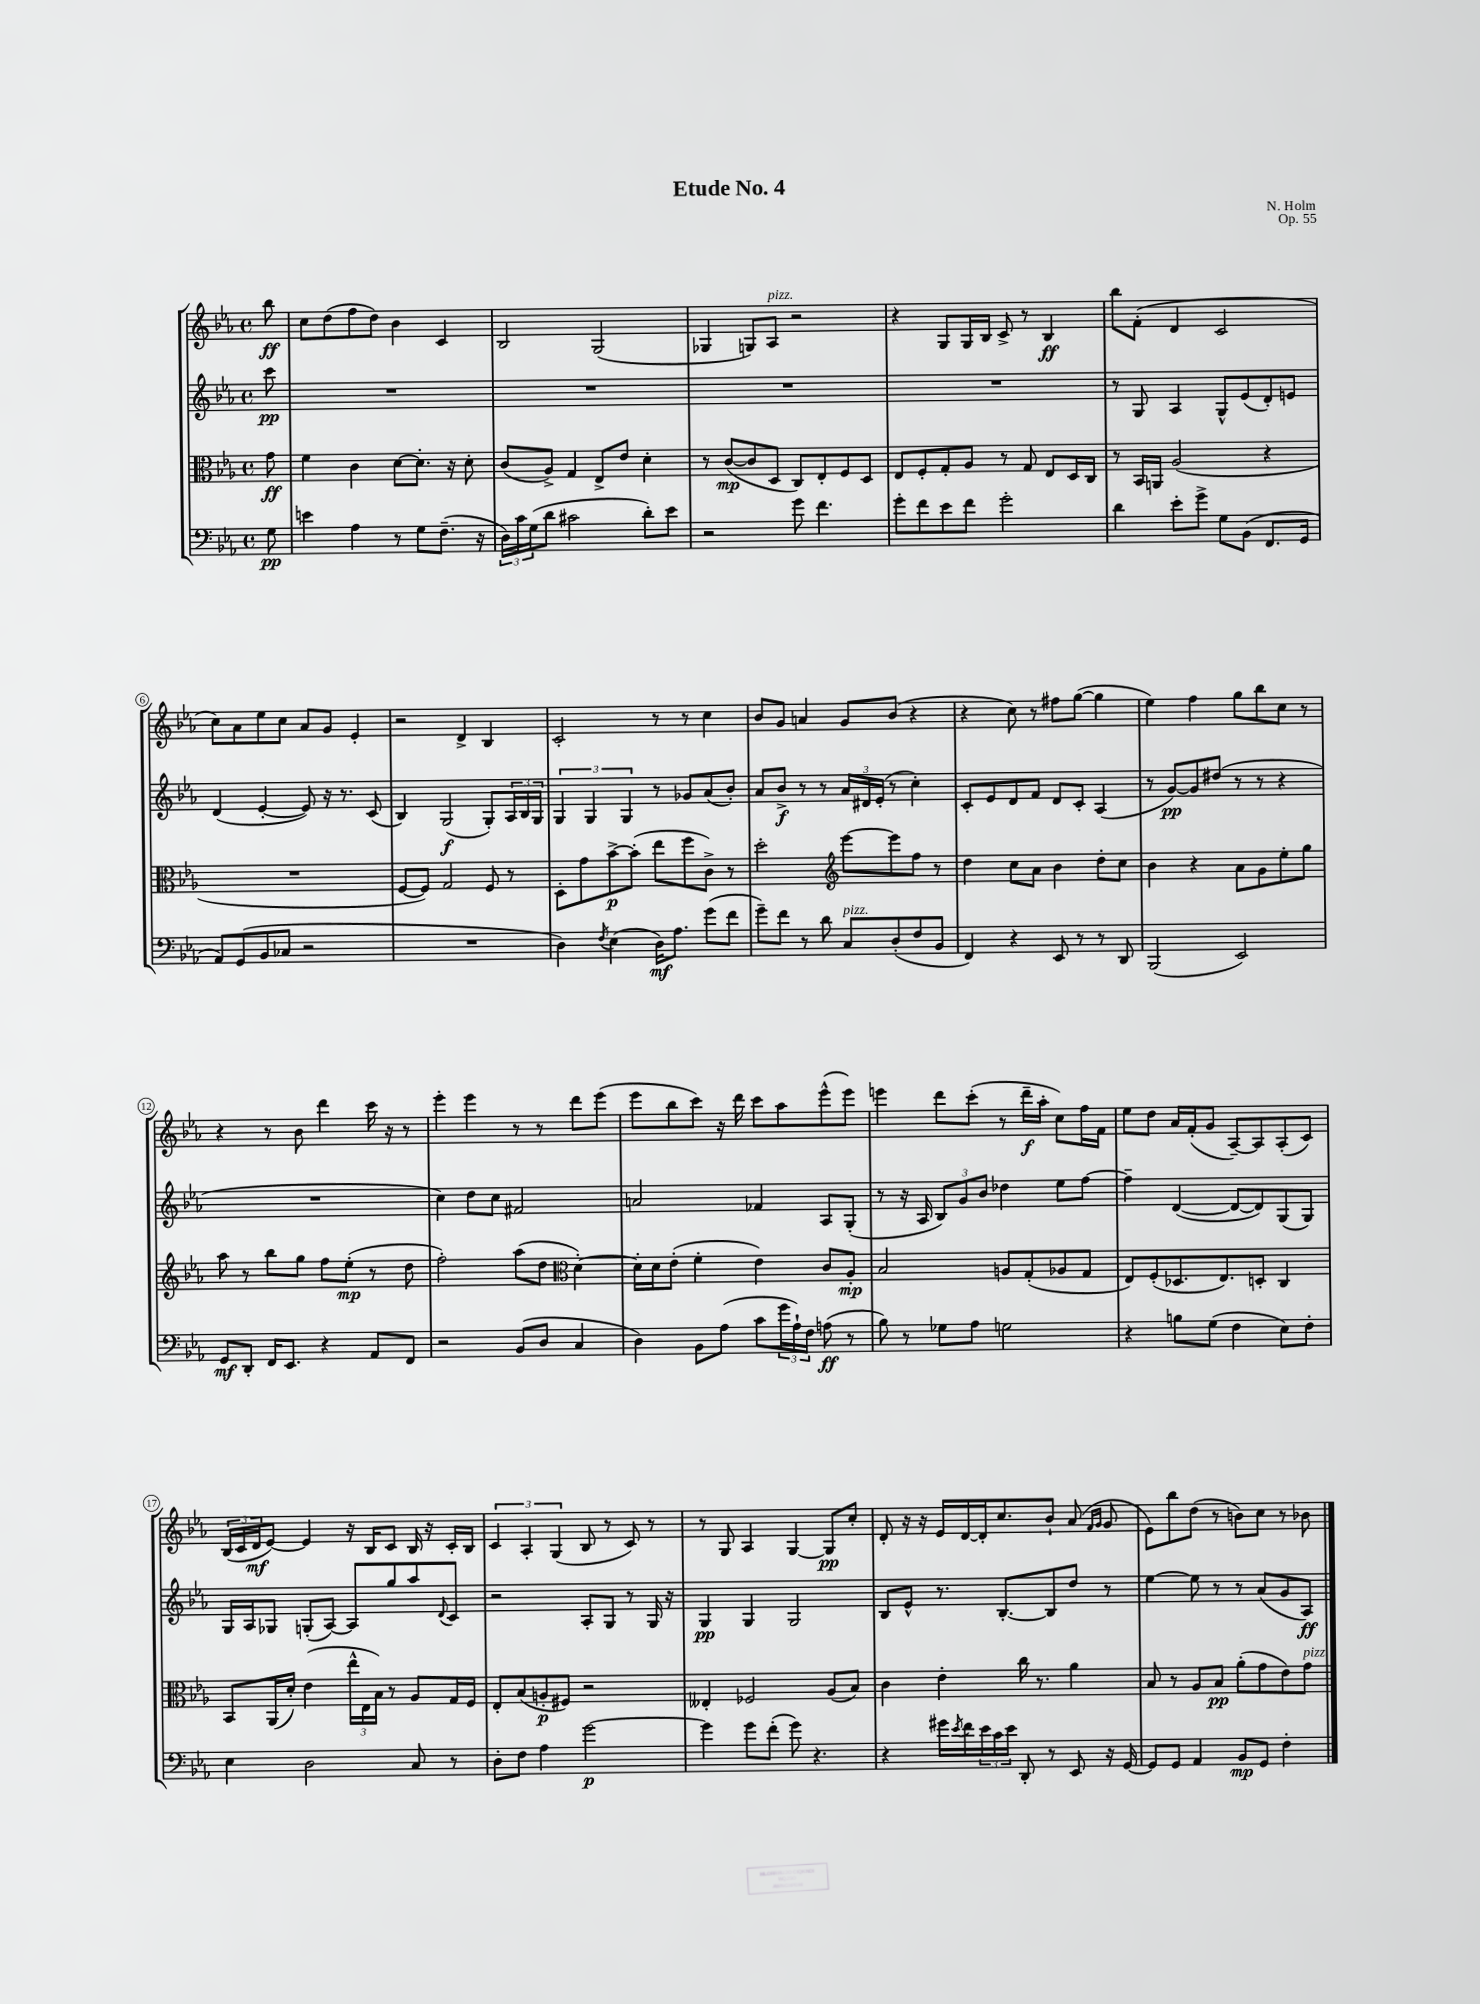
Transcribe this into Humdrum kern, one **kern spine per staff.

**kern	**dynam	**kern	**dynam	**kern	**dynam	**kern	**dynam
*part4	*part4	*part3	*part3	*part2	*part2	*part1	*part1
*staff4	*staff4	*staff3	*staff3	*staff2	*staff2	*staff1	*staff1
*clefF4	*	*clefC3	*	*clefG2	*	*clefG2	*
*k[b-e-a-]	*	*k[b-e-a-]	*	*k[b-e-a-]	*	*k[b-e-a-]	*
*M4/4	*	*M4/4	*	*M4/4	*	*M4/4	*
*met(c)	*	*met(c)	*	*met(c)	*	*met(c)	*
=	=	=	=	=	=	=	=
8G\	pp	8g\	ff	8ccc\	pp	8bb-\	ff
=1	=1	=1	=1	=1	=1	=1	=1
4en\	.	4f\	.	1r	.	8cc\L	.
.	.	.	.	.	.	(8dd\	.
4A-\	.	4c\	.	.	.	8ff\	.
.	.	.	.	.	.	8dd\J)	.
8r	.	[8d\L	.	.	.	4b-\	.
8G\L	.	8.d'\J]	.	.	.	.	.
(8.F~\J	.	.	.	.	.	4c/	.
.	.	16r	.	.	.	.	.
.	.	8d'\	.	.	.	.	.
16r	.	.	.	.	.	.	.
=2	=2	=2	=2	=2	=2	=2	=2
24D\LL)	.	(8c/L	.	1r	.	2B-/	.
24c\	.	.	.	.	.	.	.
(24G\J	.	.	.	.	.	.	.
8d\J	.	8A-^/J)	.	.	.	.	.
2c#X\	.	4G/	.	.	.	.	.
.	.	8E-^/L	.	.	.	(2G/	.
.	.	8e-/J	.	.	.	.	.
8d'\L)	.	4d'\	.	.	.	.	.
8e-\J	.	.	.	.	.	.	.
=3	=3	=3	=3	=3	=3	=3	=3
2r	.	8r	.	1r	.	4G-X/	.
.	.	([8c/L	mp	.	.	.	.
.	.	8c/]	.	.	.	8Gn/L)	.
!	!	!	!	!	!	!LO:TX:a:i:t=pizz.	!
.	.	8D/J	.	.	.	8A-/J	.
8g\	.	8C/L)	.	.	.	2r	.
4.f\	.	8E-'/	.	.	.	.	.
.	.	8F/	.	.	.	.	.
.	.	8D/J	.	.	.	.	.
=4	=4	=4	=4	=4	=4	=4	=4
8g'\L	.	8E-/L	.	1r	.	4r	.
8f\	.	8F'/	.	.	.	.	.
8e-\	.	8G'/	.	.	.	8G/L	.
8f\J	.	8A-/J	.	.	.	16G/L	.
.	.	.	.	.	.	16B-/JJ	.
2g'\	.	8r	.	.	.	8c^/	.
.	.	8G/	.	.	.	8r	.
.	.	8E-/L	.	.	.	4B-/	ff
.	.	16D/L	.	.	.	.	.
.	.	16C/JJ	.	.	.	.	.
=5	=5	=5	=5	=5	=5	=5	=5
4d\	.	8r	.	8r	.	8bb-\L	.
.	.	16BB-/LL	.	8G/	.	(8f'\J	.
.	.	16AAn/JJ	.	.	.	.	.
8e-'\L	.	(2A-/	.	4A-/	.	4d/	.
8g^\J	.	.	.	.	.	.	.
8G\L	.	.	.	8G^^/L	.	2c/	.
(8BB-\J	.	.	.	(8e-/	.	.	.
8.FF/L	.	4r	.	8d'/)	.	.	.
.	.	.	.	8en/J	.	.	.
16GG/Jk	.	.	.	.	.	.	.
!!LO:LB:g=z
=6	=6	=6	=6	=6	=6	=6	=6
8AA-/L)	.	1r	.	(4d/	.	8cc\L)	.
(8GG/	.	.	.	.	.	8a-\	.
8BB-/	.	.	.	[4e-'/	.	8ee-\	.
8C-X/J	.	.	.	.	.	8cc\J	.
2r	.	.	.	8e-/])	.	8a-/L	.
.	.	.	.	16r	.	8g/J	.
.	.	.	.	8.r	.	.	.
.	.	.	.	.	.	4e-'/	.
.	.	.	.	(8c/	.	.	.
=7	=7	=7	=7	=7	=7	=7	=7
1r	.	[8F/L	.	4B-/)	.	2r	.
.	.	8F/J])	.	.	.	.	.
.	.	2G/	.	(2G/	f	.	.
.	.	.	.	.	.	4d^/	.
.	.	8F/	.	8G'/L)	.	4B-/	.
.	.	8r	.	24A-/L	.	.	.
.	.	.	.	24B-/	.	.	.
.	.	.	.	24G/JJ	.	.	.
=8	=8	=8	=8	=8	=8	=8	=8
4D\)	.	8D'\L	.	6G/	.	2c'/	.
.	.	8g\	.	.	.	.	.
.	.	.	.	6G/	.	.	.
8qF/	.	.	.	.	.	.	.
(4E-\	.	[8b-^\	p	.	.	.	.
.	.	.	.	6G/	.	.	.
.	.	(8b-'\J]	.	.	.	.	.
16D\KL)	mf	8ee-\L	.	8r	.	8r	.
8.A-\J	.	.	.	.	.	.	.
.	.	8ff\	.	8g-X/L	.	8r	.
(8g\L	.	8c^\J)	.	(8a-/	.	4cc\	.
8f\J	.	8r	.	8b-'/J)	.	.	.
=9	=9	=9	=9	=9	=9	=9	=9
8g~\L)	.	2dd'\	.	8a-/L	.	8b-/L	.
8f\J	.	.	.	8b-^/J	f	8g/J	.
8r	.	.	.	8r	.	4an/	.
8d\	.	.	.	8r	.	.	.
*	*	*clefG2	*	*	*	*	*
!LO:TX:a:i:t=pizz.	!	!	!	!	!	!	!
8C/L	.	[8eee-\L	.	24a-/LL	.	8g/L	.
.	.	.	.	24d#X/	.	.	.
.	.	.	.	(24e-'/JJ	.	.	.
(8D'/	.	8eee-\]	.	8r	.	(8b-/J	.
8F/	.	8ff\J	.	4cc'\)	.	4r	.
8BB-/J	.	8r	.	.	.	.	.
=10	=10	=10	=10	=10	=10	=10	=10
4FF/)	.	4dd\	.	8c'/L	.	4r	.
.	.	.	.	8e-/	.	.	.
4r	.	8cc\L	.	8d/	.	8cc\)	.
.	.	8a-\J	.	8f/J	.	8r	.
8EE-/	.	4b-\	.	8d/L	.	8ff#X\L	.
8r	.	.	.	8c'/J	.	([8gg\J	.
8r	.	8dd'\L	.	(4A-/	.	4gg\]	.
8DD/	.	8cc\J	.	.	.	.	.
=11	=11	=11	=11	=11	=11	=11	=11
(2BBB-/	.	4b-\	.	8r	.	4ee-\)	.
.	.	.	.	[8g/L)	pp	.	.
.	.	4r	.	8g/]	.	4ff\	.
.	.	.	.	(8dd#X/J	.	.	.
2EE-/)	.	8a-\L	.	8r	.	8gg\L	.
.	.	8g\	.	8r	.	8bb-\	.
.	.	8ee-'\	.	4r	.	8cc\J	.
.	.	8gg\J	.	.	.	8r	.
!!LO:LB:g=z
=12	=12	=12	=12	=12	=12	=12	=12
8GG/L	mf	8aa-\	.	1r	.	4r	.
8DD'/J	.	8r	.	.	.	.	.
16FF/KL	.	8bb-\L	.	.	.	8r	.
8.EE-/J	.	.	.	.	.	.	.
.	.	8gg\J	.	.	.	8b-\	.
4r	.	8ff\L	.	.	.	4ddd\	.
.	.	(8ee-'\J	mp	.	.	.	.
8AA-/L	.	8r	.	.	.	16ccc\	.
.	.	.	.	.	.	16r	.
8FF/J	.	8dd\	.	.	.	8r	.
=13	=13	=13	=13	=13	=13	=13	=13
2r	.	2ff'\)	.	4cc\)	.	4eee-'\	.
.	.	.	.	8dd\L	.	4eee-\	.
.	.	.	.	8cc\J	.	.	.
(8BB-/L	.	(8aa-\L	.	2f#X/	.	8r	.
8D/J	.	8dd\J	.	.	.	8r	.
*	*	*clefC3	*	*	*	*	*
4C/	.	[4d'\)	.	.	.	8ddd\L	.
.	.	.	.	.	.	(8eee-\J	.
=14	=14	=14	=14	=14	=14	=14	=14
4D\)	.	16d'\LL]	.	2an/	.	8eee-\L	.
.	.	16d\J	.	.	.	.	.
.	.	(8e-'\J	.	.	.	8bb-\	.
8BB-\L	.	4f'\	.	.	.	8ccc\J)	.
(8A-\J	.	.	.	.	.	16r	.
.	.	.	.	.	.	16ddd\	.
8c\L	.	4e-\)	.	4f-X/	.	8ccc\L	.
24g\L	.	.	.	.	.	8aa-\	.
24A-`\)	.	.	.	.	.	.	.
24F\JJ	.	.	.	.	.	.	.
(8An\	ff	8c/L	.	8A-/L	.	(8eee-^^\	.
8r	.	8A-'/J	mp	(8G'/J	.	8eee-\J)	.
=15	=15	=15	=15	=15	=15	=15	=15
8B-\)	.	2B-/	.	8r	.	4eeen\	.
8r	.	.	.	16r	.	.	.
.	.	.	.	16A-/	.	.	.
8G-X\L	.	.	.	12B-/L)	.	8ddd\L	.
.	.	.	.	12g/	.	.	.
8A-\J	.	.	.	.	.	(8ccc'\J	.
.	.	.	.	12b-/J	.	.	.
2Gn\	.	8An/L	.	4dd-X\	.	8r	.
.	.	(8G'/	.	.	.	16ddd~\LL	f
.	.	.	.	.	.	16aa-'\JJ	.
.	.	8A-X/	.	8ee-\L	.	8cc\L)	.
.	.	8G/J	.	[8ff\J	.	16ff\L	.
.	.	.	.	.	.	16f\JJ	.
=16	=16	=16	=16	=16	=16	=16	=16
4r	.	8E-/L)	.	4ff~\]	.	8ee-\L	.
.	.	(8F'/	.	.	.	8dd\J	.
8Bn\L	.	8.D-X/	.	([4d/	.	16a-/LL	.
.	.	.	.	.	.	(16f'/J	.
(8G\J	.	.	.	.	.	8g/J	.
.	.	8.E-/)	.	.	.	.	.
4F\	.	.	.	8d/L_	.	[8A-~/L)	.
.	.	8Dn'/J	.	8d/])	.	8A-/]	.
8E-\L)	.	4C/	.	(8G/	.	(8A-'/	.
8F'\J	.	.	.	8G/J)	.	8c/J)	.
!!LO:LB:g=z
=17	=17	=17	=17	=17	=17	=17	=17
4E-\	.	8BB-/L	.	16G/LL	.	(24B-/LL	.
.	.	.	.	.	.	24c/	.
.	.	.	.	16A-/J	.	.	.
.	.	.	.	.	.	24d/J	mf
.	.	(16AA-/L	.	8G-X/J	.	[8e-/J)	.
.	.	16d'/JJ)	.	.	.	.	.
2D\	.	(4e-\	.	(8Gn'/L	.	4e-/]	.
.	.	.	.	[8A-/J)	.	.	.
.	.	24ee-^^\LL	.	8A-/L]	.	16r	.
.	.	24E-\	.	.	.	.	.
.	.	.	.	.	.	16B-/KL	.
.	.	24B-\JJ)	.	.	.	.	.
.	.	8r	.	8gg/	.	8c/J	.
8C/	.	8A-/L	.	8aa-/	.	16B-/	.
.	.	.	.	.	.	16r	.
.	.	.	.	8qqd/	.	.	.
8r	.	16G/L	.	8c/J	.	16c'/LL	.
.	.	16F/JJ	.	.	.	16B-/JJ	.
=18	=18	=18	=18	=18	=18	=18	=18
8D'\L	.	8E-'/L	.	2r	.	6c/	.
8F\J	.	(8B-/	.	.	.	.	.
.	.	.	.	.	.	6A-'/	.
4A-\	.	8An'/	p	.	.	.	.
.	.	.	.	.	.	(6G/	.
.	.	8F#X/J)	.	.	.	.	.
[2g\	p	2r	.	8A-'/L	.	8B-/	.
.	.	.	.	8G/J	.	8r	.
.	.	.	.	8r	.	8c/)	.
.	.	.	.	16G/	.	8r	.
.	.	.	.	16r	.	.	.
=19	=19	=19	=19	=19	=19	=19	=19
4g\]	.	4E--X'/	.	4G/	pp	8r	.
.	.	.	.	.	.	8G/	.
8g\L	.	2F-X/	.	4G/	.	4A-/	.
(8f'\J	.	.	.	.	.	.	.
8g\)	.	.	.	2G/	.	[4G/	.
4.r	.	.	.	.	.	.	.
.	.	(8A-/L	.	.	.	8G/L]	pp
.	.	8B-/J)	.	.	.	8cc'/J	.
=20	=20	=20	=20	=20	=20	=20	=20
4r	.	4c\	.	8B-/L	.	8d'/	.
.	.	.	.	8e-^^/J	.	16r	.
.	.	.	.	.	.	16r	.
16g#X\LL	.	4e-'\	.	8.r	.	16e-/LL	.
8qe-/	.	.	.	.	.	.	.
16f\	.	.	.	.	.	[16d/	.
24e-\	.	.	.	.	.	16d'/J]	.
24c\	.	.	.	.	.	.	.
.	.	.	.	[8.B-'/L	.	8.cc/	.
24e-\JJ	.	.	.	.	.	.	.
8DD'/	.	16cc\	.	.	.	.	.
.	.	8.r	.	.	.	.	.
8r	.	.	.	8B-/]	.	8b-`/J	.
8EE-/	.	4a-\	.	8dd/J	.	(8a-/	.
.	.	.	.	.	.	16qqf/LL	.
.	.	.	.	.	.	16qqg/JJ	.
16r	.	.	.	8r	.	8g/	.
[16GG/	.	.	.	.	.	.	.
=21	=21	=21	=21	=21	=21	=21	=21
8GG/L]	.	8B-/	.	[4ee-\	.	8e-\L)	.
8GG/J	.	8r	.	.	.	8bb-\	.
4AA-/	.	8A-/L	.	8ee-\]	.	(8dd\J	.
.	.	8B-/J	pp	8r	.	8r	.
8BB-/L	mp	(8a-'\L	.	8r	.	8bn\L)	.
8GG/J	.	8g\	.	(8a-/L	.	8cc\J	.
4F'\	.	8e-\)	.	8g/	.	8r	.
!	!	!LO:TX:a:i:t=pizz.	!	!	!	!	!
.	.	8g\J	.	8A-/J)	ff	8b-X\	.
==	==	==	==	==	==	==	==
*-	*-	*-	*-	*-	*-	*-	*-
